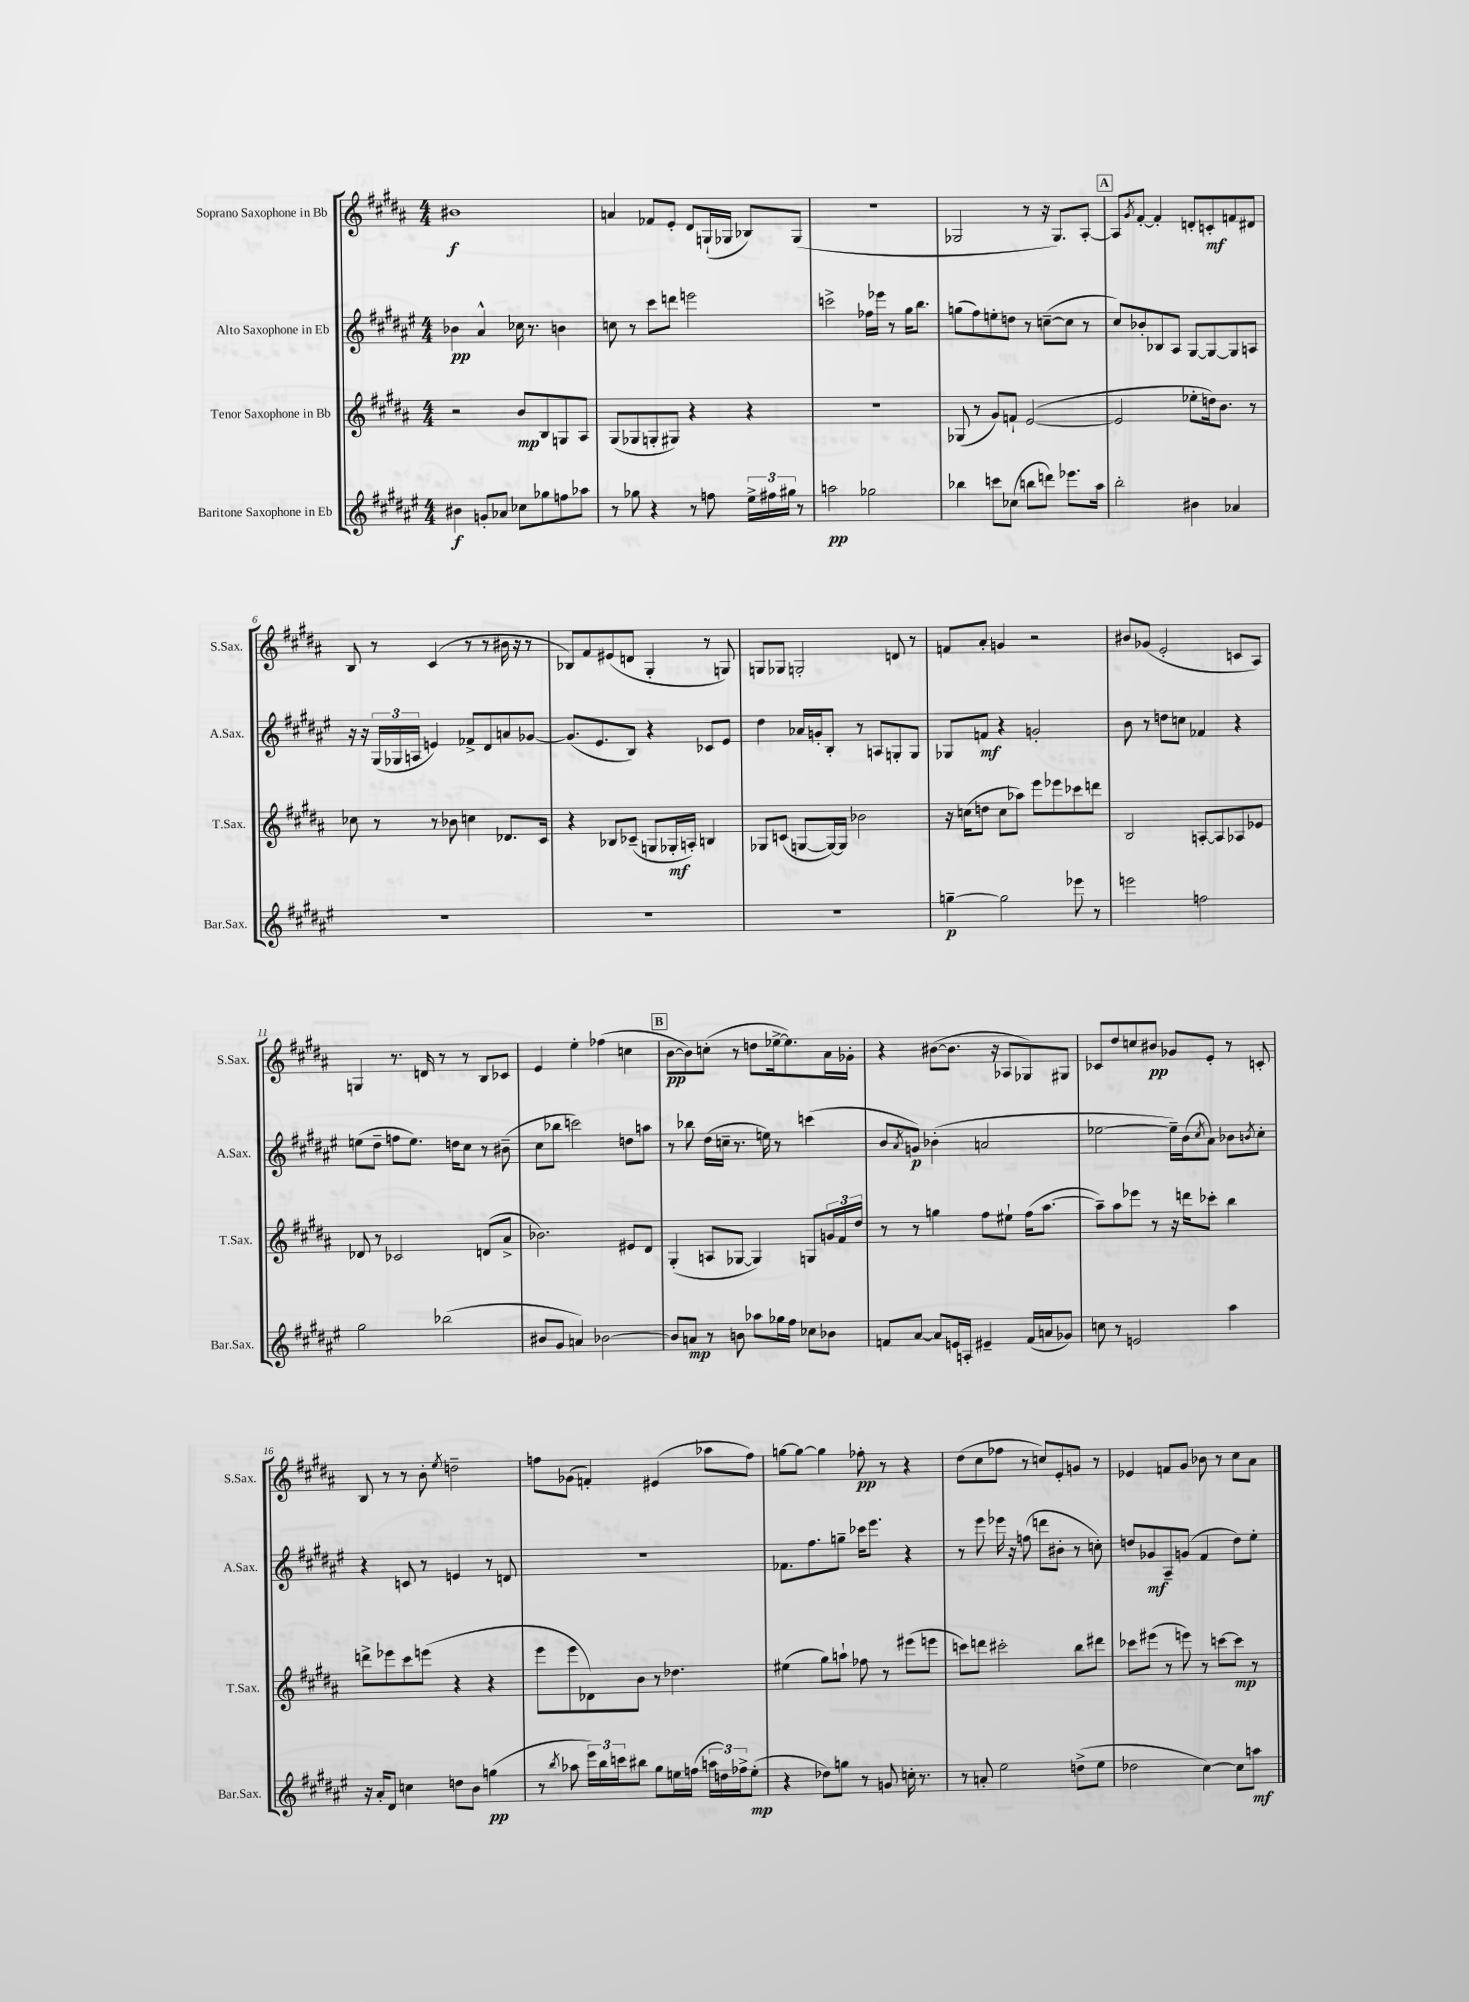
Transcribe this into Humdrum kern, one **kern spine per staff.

**kern	**kern	**kern	**kern
*staff4	*staff3	*staff2	*staff1
*clefG2	*clefG2	*clefG2	*clefG2
*k[f#c#g#d#a#e#]	*k[f#c#g#d#a#]	*k[f#c#g#d#a#e#]	*k[f#c#g#d#a#]
*M4/4	*M4/4	*M4/4	*M4/4
4b#\	2r	4b-\	1b#
8g'/L	.	4a#^^/	.
8a-/J	.	.	.
8cc-\L	8b/L	16cc-\	.
.	.	8.r	.
8gg-\	8B/	.	.
8ff\	8G/	4b\	.
8aa-\J	8A#/J	.	.
=	=	=	=
8r	(8G#/L	8cc\	4a/
8gg-\	8G-/	8r	.
4r	8G'/	8ccc#\L	8f-/L
.	8G#/J)	8ddd\J	8e'/J
8r	4r	2eee\	8d#/L
8ff\	.	.	(16G`/L
.	.	.	16G-/JJ
24ee#^\LL	4r	.	8B-/L)
24ff#\	.	.	.
24gg#\JJ	.	.	.
8r	.	.	(8G-/J
=	=	=	=
2aa\	1r	2ccc^\	1r
2gg-\	.	16ff-\LL	.
.	.	16eee-\JJ	.
.	.	8r	.
.	.	16gg#\LK	.
.	.	8.bb\J	.
=	=	=	=
4bb-\	(8G-/	(8gg\L	2G-/
.	8r	8ff#\)	.
8ccc\L	8g#/L)	8ee'\	.
(8cc-\J	8f`/J	8dd\J	.
8bb\L	([2e/	8r	8r
8ddd\J)	.	([8cc~\L	16r
.	.	.	8.G-/L)
8.eee-\L	.	8cc\]J	.
.	.	8r	[8A#'/J
16aa#\Jk	.	.	.
=	=	=	=
2bb'\	2e/]	8cc#/L)	8A#/]L
.	.	.	8qg#/
.	.	8b-'/	[8f#'/J
.	.	8B-/	4f#'/]
.	.	8A#/J	.
4b#\	8ee-'\L	[8G#/L	8d'/L
.	16dd\k)	8G#/_	8c'/
.	8.b\J	.	.
4a-/	.	8G#/]	8f/
.	8r	8A/J	8d#/J
=	=	=	=
1r	8cc-\	16r	8B/
.	.	16r	.
.	8r	(24G#/LL	8r
.	.	24G-/	.
.	.	24A/JJ	.
.	8r	4e/)	(4c#/
.	8b-\	.	.
.	4cc\	8f-^/L	8r
.	.	8d#/	8r
.	8.d-/L	8a/	16b#\
.	.	.	16r
.	.	[8g-/J	8r
.	16c#/Jk	.	.
=	=	=	=
1r	4r	(8.g-/]L	8B-/L)
.	.	.	8f#/
.	.	8.e#/	.
.	8B-/L	.	(8e#/
.	(8c-~/J	8B/J)	8d/J
.	8G/L	4r	4G#'/
.	16G-'/L	.	.
.	16A'/JJ)	.	.
.	4B/	8c-/L	8r
.	.	8e#/J	8G/)
=	=	=	=
1r	8G-/L	4dd#\	8G/L
.	(8c/J	.	8G-/J
.	[8G/L	16a-/LL	2G'/
.	.	16g'/J	.
.	16G/_L)	8B'/J	.
.	16G/]JJ	.	.
.	2b-\	8r	.
.	.	8A/L	.
.	.	8G'/	8d/
.	.	8G/J	8r
=	=	=	=
[4gg~\	16r	8G-/L	8f/L
.	(16cc\LK	.	.
.	8dd\J	8f/J	8a#'/J
2gg\]	8cc\L	4r	4g/
.	8aa-\J)	.	.
.	8eee\L	2g'/	2r
.	8eee-\	.	.
8eee-\	8ccc-\	.	.
8r	8ddd\J	.	.
=	=	=	=
2eee\	2B/	8b\	8b#/L
.	.	8r	(8g-/J
.	.	8dd\L	2e'/
.	.	8cc\J	.
2ff\	[8A'/L	4f-/	.
.	8A/]	.	.
.	8A-/	4r	8c/L
.	8e-/J	.	8A#/J)
=	=	=	=
2gg#\	8d-/	(8ee\L	4G/
.	8r	8dd#~\J	.
.	2c-/	8ff\L	8.r
.	.	8.ee\J)	.
.	.	.	16d/
(2bb-\	.	.	8r
.	.	16dd\LK	.
.	.	8cc#\J	8r
.	(8d/L	8r	8B/L
.	8a#^/J	(8b#~\	8c-/J
=	=	=	=
8b#/L	2.b-\)	8cc#\L	4e/
8g#/J	.	8bb-\J	.
4a/)	.	2ccc\)	4ee'\
[2b-\	.	.	(4ff-\
.	8e#/L	8dd\L	4cc\
.	8d#/J	8aa\J	.
=	=	=	=
8b-/]L	(4G#'/	8r	[8b\L
8a/J	.	8bb-\	8b\])
8r	8A/L	(16dd#\LL	(8cc'\J
.	.	16cc~\JJ	.
8b\	[8G-/J	8.r	8r
8aa-\L	4G-/])	.	8dd\L
.	.	16ee\)	.
16gg-\L	.	8r	[16ee-^\k
16ff#\JJ	.	.	8.ee-\])
8cc-\L	8G/L	(4ccc\	.
8b-\J	24g/L	.	16a#\L
.	24f#/	.	.
.	.	.	16g-'\JJ
.	24dd#/JJ	.	.
=	=	=	=
8f/L	8r	8b/L	4r
.	.	8qa#/	.
[8a#/J	8r	8g/J)	.
8a#/]L	4gg\	(4b-'\	([8b#\L
16e/L	.	.	8.b#\]J
16A'/JJ	.	.	.
4e#~/	8ff#\L	2a/	.
.	.	.	16r
.	8ee#`\J	.	8A-/L
(16f/LL	(16ff#\LK	.	8G-/)
16a/J	[8.aa#\J	.	.
8g-/J)	.	.	8G#/J
=	=	=	=
8cc\	8aa#~\]L)	[2ee-\	8c-/L
8r	8aa#\	.	8dd#/
2e/	8eee-\J	.	8cc/
.	8r	.	8b#/J
.	16r	16ee-~\]LL)	8g-/L
.	16ddd\LK	(16b\J	.
.	.	8qcc#/	.
.	8ccc-'\J	8a#\J)	8e'/J
4aa#\	4bb\	8b-\L	8r
.	.	8qb/	.
.	.	8cc#'\J	8c'/
=	=	=	=
16r	8ddd^\L	4r	8B/
16a#'/LK	.	.	.
8d#/J	8eee-\	.	8r
4cc\	8ccc#\	8c/	8r
.	(8eee\J	8r	8b'\
.	.	.	8qee/
8dd\L	4r	4e/	2dd~\
8b\J	.	.	.
(4gg\	4r	8r	.
.	.	8d/	.
=	=	=	=
8r	8eee\L	1r	8ff\L
8qbb/	.	.	.
8aa-\	8eee\	.	(8g-\J
24eee#\LL)	8d-\)	.	4f'/)
24bb\	.	.	.
24ccc\J	.	.	.
8bb#\J	8b\J	.	.
8gg#\L	8r	.	(4e#/
16ee\L	4.dd-\	.	.
(16ff\JJ	.	.	.
24aa\LL	.	.	8aa-\L
24dd\)	.	.	.
24ff-^\J	.	.	.
(8ee'\J	.	.	8ff\J)
=	=	=	=
4r	(4ee#\	8.f-\L	[8gg\L
.	.	.	8gg\_J
.	.	8.ff#\	.
8dd-\L)	8gg#\L)	.	4gg\]
8gg\J	8aa`\J	8gg~\J	.
8r	8ff-\	16ccc-\LK	8ff-'\
.	.	8.eee#\J	.
8g/	8r	.	8r
16cc'\	(8eee#\L	4r	4r
8.r	.	.	.
.	8eee\J	.	.
=	=	=	=
8r	8ccc\L)	8r	(8dd#\L
8a'/	8ddd\J	8eee#\	8cc#\
2ee#\	2ccc#'\	16eee-\	8ff-\J
.	.	16r	.
.	.	(8ff\	8r
.	.	8ddd\L	8cc/L)
.	.	8b#'\J	8e'/
(8dd^\L	8bb\L	8r	8g/J
8ee#\J	8ddd#\J	8cc'\)	8r
=	=	=	=
2dd-\	8ccc-\L	8dd/L	4e-/
.	(8eee#\J	8g-/	.
.	8r	8A#~/	8f/L
.	8eee\)	(8g/J	8g#/J
[4cc#\)	8r	4f#/	8b-\
.	[8ccc\L	.	8r
8cc#\]L	8ccc\]J	8dd\L)	8cc#\L
8aa\J	8r	8ee#'\J	8a#\J
==	==	==	==
*-	*-	*-	*-
